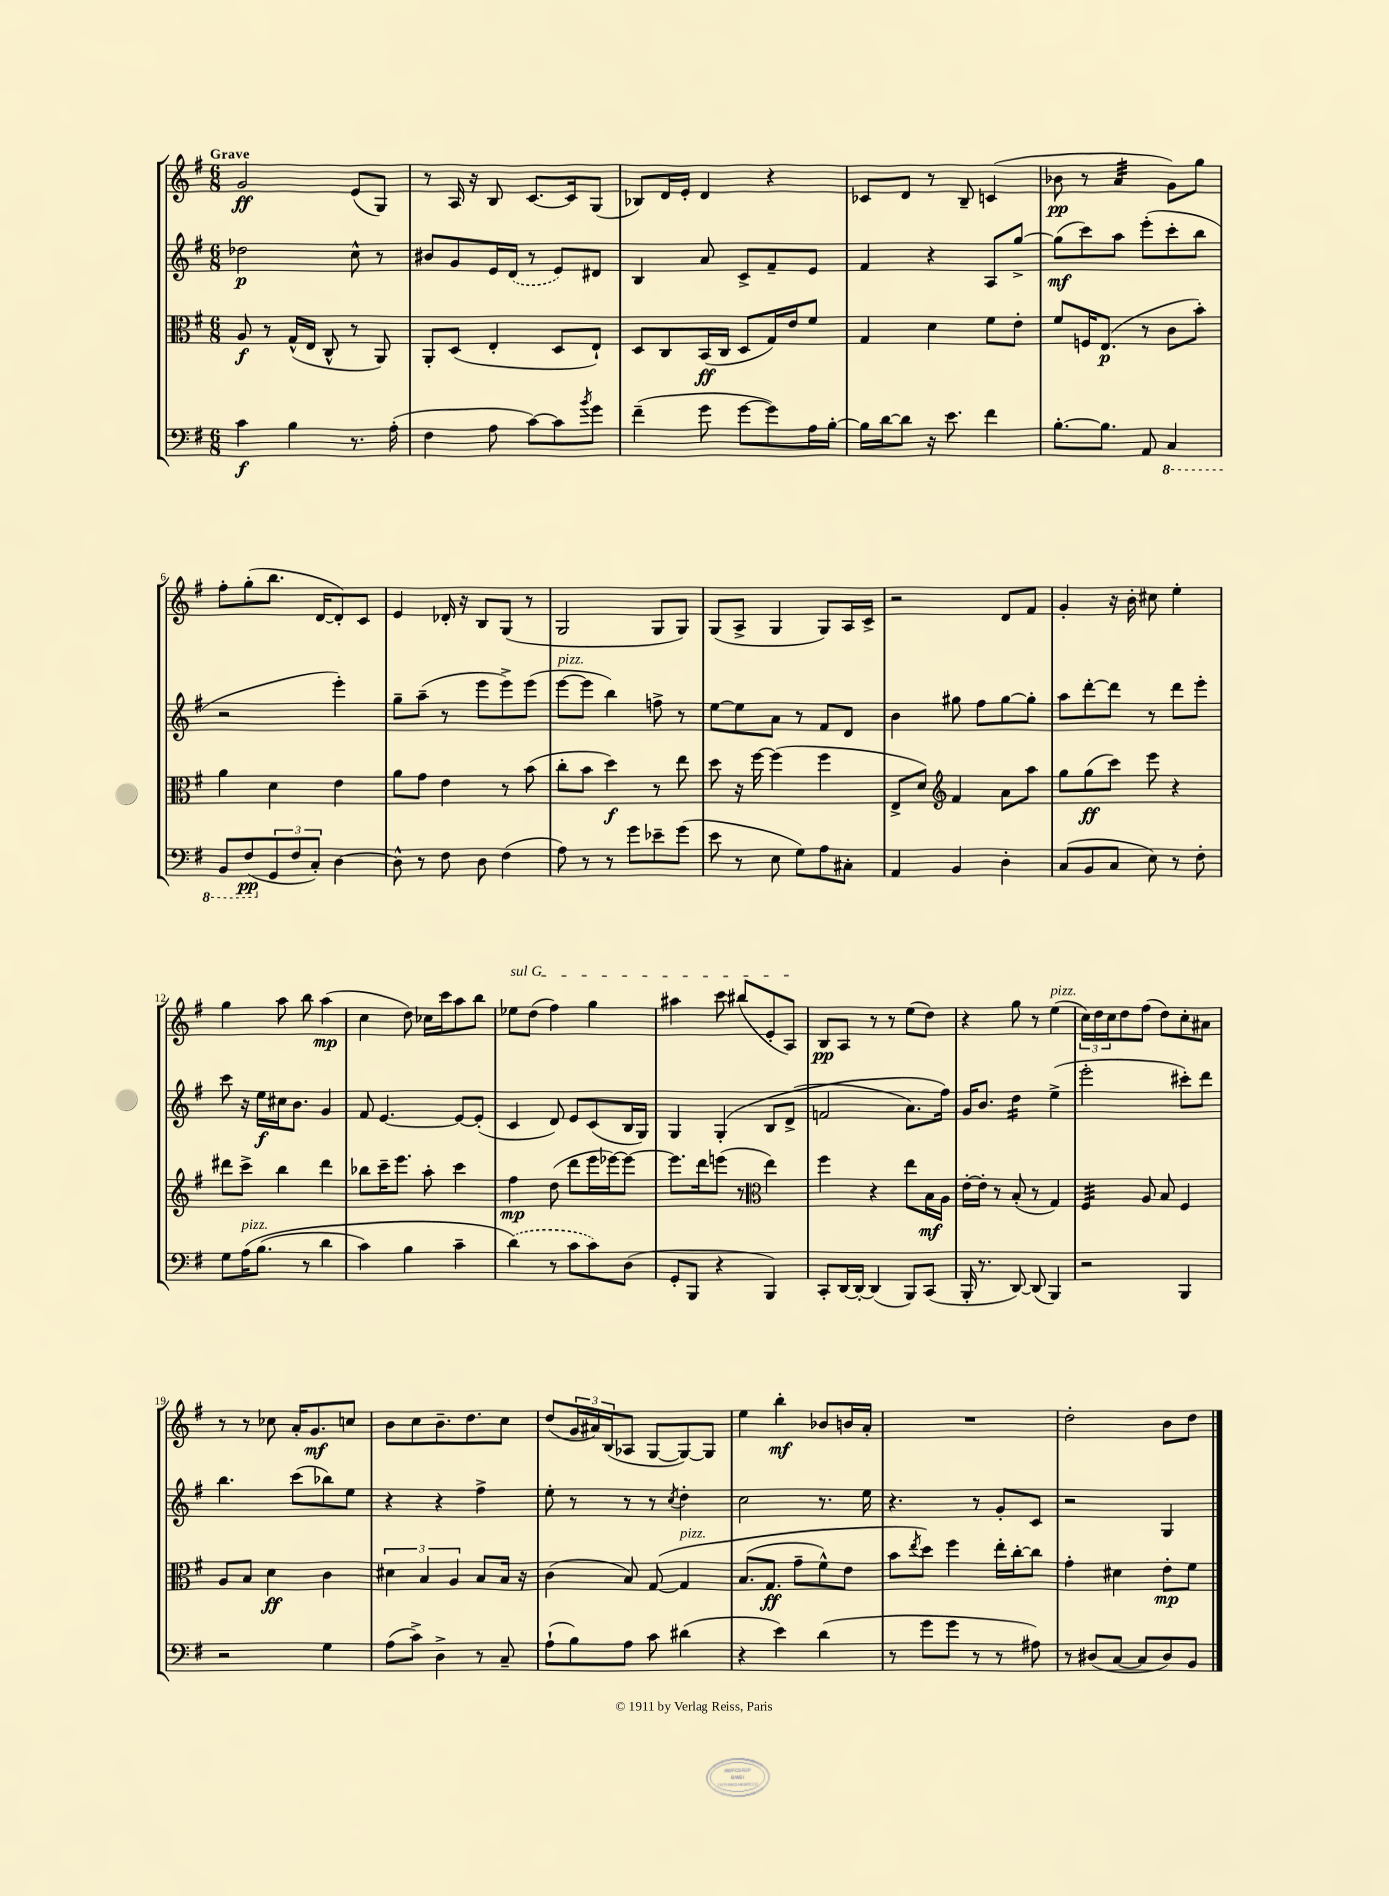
<<
\new StaffGroup <<
\new Staff = "s0" {
    \clef treble \key g \major \numericTimeSignature \time 6/8 \tempo "Grave"
    g'2\ff e'8( g8) |
    r8 a16 r16 b8 c'8.~ c'16 g8( |
    bes8) d'16 e'16-. d'4 r4 |
    ces'8 d'8 r8 b8-- c'4( |
    bes'8\pp r8 a'4:32 g'8) g''8 |
    fis''8-. g''8-.( b''8. d'16~ d'8-.) c'8 |
    e'4 des'16-. r16 b8 g8( r8 |
    g2 g8 g8) |
    g8( a8-> g4 g8) a16 c'16-> |
    r2 d'8 fis'8 |
    g'4-. r16 b'16-. cis''8 e''4-. |
    g''4 a''8 b''8 a''4\mp( |
    c''4 d''8) ces''16 c'''16 a''8 b''8 |
    \once \override TextSpanner.bound-details.left.text = \markup { \italic "sul G" } ees''8\startTextSpan d''8( fis''4) g''4 |
    ais''4 c'''8 bis''8( e'8-. a8\stopTextSpan) |
    b8\pp a8 r8 r8 e''8( d''8) |
    r4 g''8 r8 e''4^\markup { \italic "pizz." }( |
    \tuplet 3/2 { c''16) d''16 c''16 } d''8 fis''8( d''8) c''8-. ais'8 |
    r8 r8 ces''8 a'16-. g'8.\mf c''8 |
    b'8 c''8 b'8.-- d''8. c''8 |
    d''8( \tuplet 3/2 { g'16 ais'16) b16( } aes8 g8~ g8~) g8 |
    e''4 b''4-.\mf bes'8 b'16 a'16-. |
    R2. |
    d''2-. b'8 d''8 \bar "|." |
}
\new Staff = "s1" {
    \clef treble \key g \major \numericTimeSignature \time 6/8
    des''2\p c''8-^ r8 |
    bis'8 g'8 e'16 \once \slurDashed d'16( r8 e'8) dis'8 |
    b4 a'8 c'8-> fis'8-- e'8 |
    fis'4 r4 a8 g''8~-> |
    g''8\mf( c'''8) a''8 e'''8-.( c'''8-. b''8 |
    r2 e'''4-.) |
    g''8-- a''8--( r8 e'''8 e'''8->) e'''8( |
    e'''8~^\markup { \italic "pizz." } e'''8 b''4) f''8-> r8 |
    e''8~ e''8 a'8 r8 fis'8 d'8 |
    b'4 gis''8 fis''8 gis''8~ gis''8-. |
    a''8 d'''8~-. d'''8 r8 d'''8 e'''8-. |
    c'''8 r16 e''16\f cis''16 b'8. g'4 |
    fis'8 e'4.~ e'8~ e'8-.( |
    c'4 d'8) e'8 c'8( b16 g16) |
    g4 g4-.\( b8 d'8->( |
    f'2 a'8.) fis''16\) |
    g'16 b'8. d''4:16 e''4->( |
    e'''2-. cis'''8-.) d'''8 |
    b''4. c'''8( bes''8) e''8 |
    r4 r4 fis''4-> |
    e''8-. r8 r8 r8 \acciaccatura { c''8 } d''4-. |
    c''2 r8. e''16 |
    r4. r8 g'8-. c'8 |
    r2 g4 \bar "|." |
}
\new Staff = "s2" {
    \clef alto \key g \major \numericTimeSignature \time 6/8
    a8\f r8 g16-^( e16 c8-^ r8 a,8) |
    a,8-. d8( e4-. d8 e8-!) |
    d8 c8 b,16\ff( c16 d8 g16) e'16 fis'8 |
    g4 d'4 fis'8 e'8-. |
    fis'8 f16 e8.\p( r8 c'8 b'8-.) |
    a'4 d'4 e'4 |
    a'8 g'8 e'4 r8 b'8( |
    c''8-. b'8 d''4\f) r8 e''8 |
    d''8 r16 fis''16~ fis''4( fis''4 |
    e8-> d'8) \clef treble fis'4 a'8 a''8 |
    g''8 g''8\ff( c'''8) e'''8 r4 |
    dis'''8 c'''8-> b''4 dis'''4 |
    bes''8 c'''16-- e'''8. a''8-. c'''4 |
    fis''4\mp d''8( d'''8 e'''16 ees'''16~) ees'''8~ |
    ees'''8. d'''16 e'''8( r8 \clef alto e''4) |
    fis''4 r4 e''8 b16\mf a16 |
    e'16~-. e'16-. r8 b8-.( r8 g4) |
    fis4:32 a8 b8 fis4 |
    a8 b8 d'4\ff c'4 |
    \tuplet 3/2 { dis'4 b4 a4 } b8 b16 r16 |
    c'4( b8) g8~\( g4^\markup { \italic "pizz." } |
    b8.( g8.\ff g'8-- fis'8-^) e'8 |
    b'8 \acciaccatura { e''8 } d''8\) fis''4 e''16-. c''16~-. c''8 |
    g'4-. dis'4 e'8-.\mp fis'8 \bar "|." |
}
\new Staff = "s3" {
    \clef bass \key g \major \numericTimeSignature \time 6/8
    c'4\f b4 r8. a16-.( |
    fis4 a8 c'8~) c'8 \acciaccatura { b'8 } g'8 |
    fis'4--( g'8 g'8~ g'8) a16 b16~-. |
    b16 d'16~ d'8 r16 e'8. fis'4 |
    b8.~-. b8. a,8 \ottava #-1 c,4 |
    b,,8 fis,8\pp( \ottava #0 \tuplet 3/2 { g,8 fis8 c8-.) } d4~ |
    d8-^ r8 fis8 d8 fis4( |
    a8) r8 r8 g'8 ees'8-- g'8( |
    e'8 r8 e8 g8) a8 cis8-. |
    a,4 b,4 d4-. |
    c8( b,8 c8 e8) r8 fis8-. |
    g8 a16^\markup { \italic "pizz." }\( b8.( r8 d'4 |
    c'4) b4 c'4-- |
    \once \slurDashed d'4(\) r8 c'8 c'8) d8( |
    g,8-. b,,8 r4 b,,4) |
    c,8-. d,16~ d,16~-. d,4( b,,8) c,8( |
    b,,16-. r8. d,8~) d,8( b,,4) |
    r2 b,,4 |
    r2 g4 |
    a8( c'8->) d4-> r8 c8-- |
    a8-!( b8) a8 c'8 dis'4( |
    r4 e'4) d'4( |
    r8 g'8 g'8 r8 r8 ais8) |
    r8 dis8( c8~ c8 dis8) b,8 \bar "|." |
}
>>
>>
